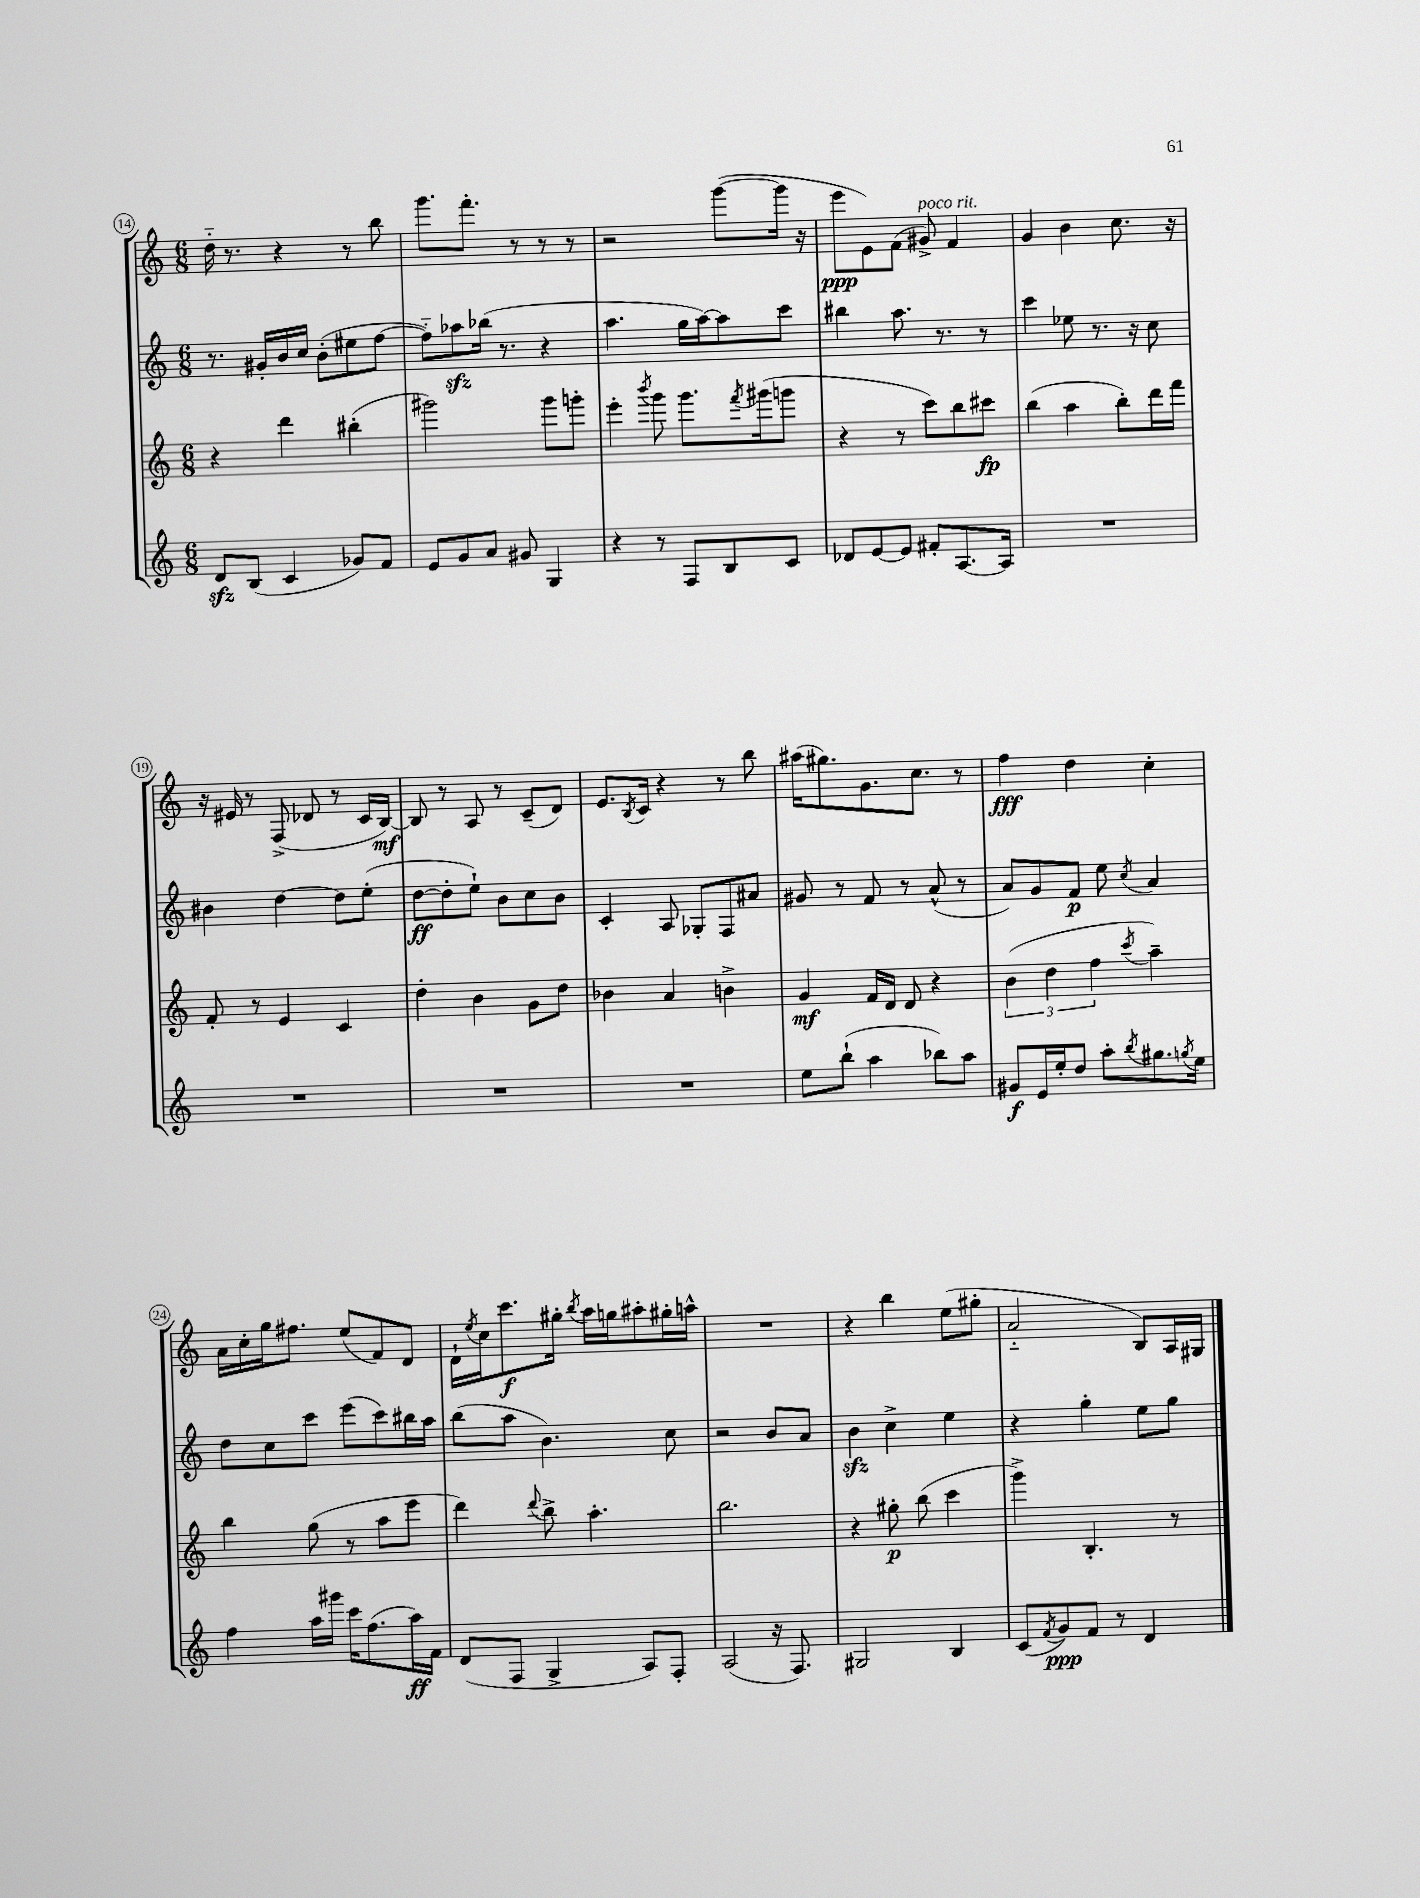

**kern	**kern	**kern	**kern
*staff4	*staff3	*staff2	*staff1
*clefG2	*clefG2	*clefG2	*clefG2
*k[]	*k[]	*k[]	*k[]
*M6/8	*M6/8	*M6/8	*M6/8
8d	4r	8.r	16dd'~
.	.	.	8.r
(8B	.	.	.
.	.	16g#'	.
4c	4ddd	16b	4r
.	.	16cc	.
.	.	(8b'	.
8g-)	(4bb#'	8ee#	8r
8f	.	[8ff	8bb
=	=	=	=
8e	2ggg#)	8ff'~])	8.ggg
8g	.	8aa-	.
.	.	.	8.fff'
8a	.	(16bb-	.
.	.	8.r	.
8g#	.	.	8r
4G	8ggg#	4r	8r
.	8ggg'	.	8r
=	=	=	=
4r	4eee'	4.aa	2r
.	8qbbb	.	.
8r	8ggg	.	.
8F	8.ggg	16gg	.
.	.	[16aa)	.
8B	.	8aa]	([8ggg
.	8qfff	.	.
.	(16ggg#	.	.
8c	8ggg	8ccc	16ggg]
.	.	.	16r
=	=	=	=
8d-	4r	4bb#	8eee
[8e	.	.	8e)
8e]	8r	8.aa	(8f
8f#'	8ccc)	.	8g#^)
.	.	8.r	.
[8.A	8bb	.	4f
.	8ccc#	8r	.
16A]	.	.	.
=	=	=	=
2.r	(4bb	4ccc	4g
.	4aa	8ee-	4b
.	.	8.r	.
.	8bb')	.	8.cc
.	.	16r	.
.	16ddd	8cc	.
.	16fff	.	16r
=	=	=	=
2.r	8f'	4b#	16r
.	.	.	16e#
.	8r	.	8r
.	4e	[4dd	(8F^
.	.	.	8d-
.	4c	8dd]	8r
.	.	(8ee'	16c
.	.	.	[16B)
=	=	=	=
2.r	4dd'	[8dd	8B]
.	.	8dd']	8r
.	4b	8ee`)	8A
.	.	8b	8r
.	8g	8cc	(8c~
.	8dd	8b	8d)
=	=	=	=
2.r	4b-	4c'	8.e
.	.	.	8qB
.	.	.	16c
.	4a	8A	4r
.	.	8G-'	.
.	4b^	8F	8r
.	.	8a#	8bb
=	=	=	=
8ee	4g	8g#	(16aa#
.	.	.	8.gg#)
(8bb`	.	8r	.
4aa	16f	8f	8.g
.	16d	.	.
.	8d	8r	.
.	.	.	8.cc
8bb-)	4r	(8a^^	.
8aa	.	8r	8r
=	=	=	=
8g#	(6b	8a)	4ff
16e	.	8g	.
.	6dd	.	.
16ee'	.	.	.
8dd	.	8f	4dd
.	6ff	.	.
8aa'	.	8ee	.
8qbb	8qccc	8qcc	.
8.gg#	4aa~)	4a	4cc'
8qgg	.	.	.
16ee	.	.	.
=	=	=	=
4ff	4bb	8dd	16a
.	.	.	16cc'
.	.	8cc	16gg
.	.	.	8.ff#
16aa	(8gg	8ccc	.
16ggg#	.	.	.
16ccc	8r	(8eee	(8ee
(8.ff	.	.	.
.	8aa	8ccc)	8f)
16aa)	8eee	16bb#	8d
16f	.	16aa	.
=	=	=	=
(8d	4ddd)	(8bb	16d`
.	.	.	8qee
.	.	.	16cc
8F	.	8aa	8.ccc
.	8qqddd	.	.
4G^	8bb^	4.b)	.
.	.	.	16gg#'
.	.	.	8qbb
.	4.aa'	.	16aa
.	.	.	16gg
8A)	.	.	8aa#'
8F'	.	8cc	16gg#'
.	.	.	16aa^^
=	=	=	=
(2A	2.bb	2r	2.r
16r	.	8b	.
8.F)	.	.	.
.	.	8a	.
=	=	=	=
2G#	4r	4b	4r
.	8gg#'	4cc^	4bb
.	(8bb	.	.
4B	4ccc	4ee	(8ee
.	.	.	8gg#'
=	=	=	=
(8c	4ggg^)	4r	2a'~
8qf	.	.	.
8g)	.	.	.
8f	4.B'	4gg'	.
8r	.	.	.
4d	.	8ee	8B)
.	8r	8gg	16A
.	.	.	16G#
==	==	==	==
*-	*-	*-	*-
